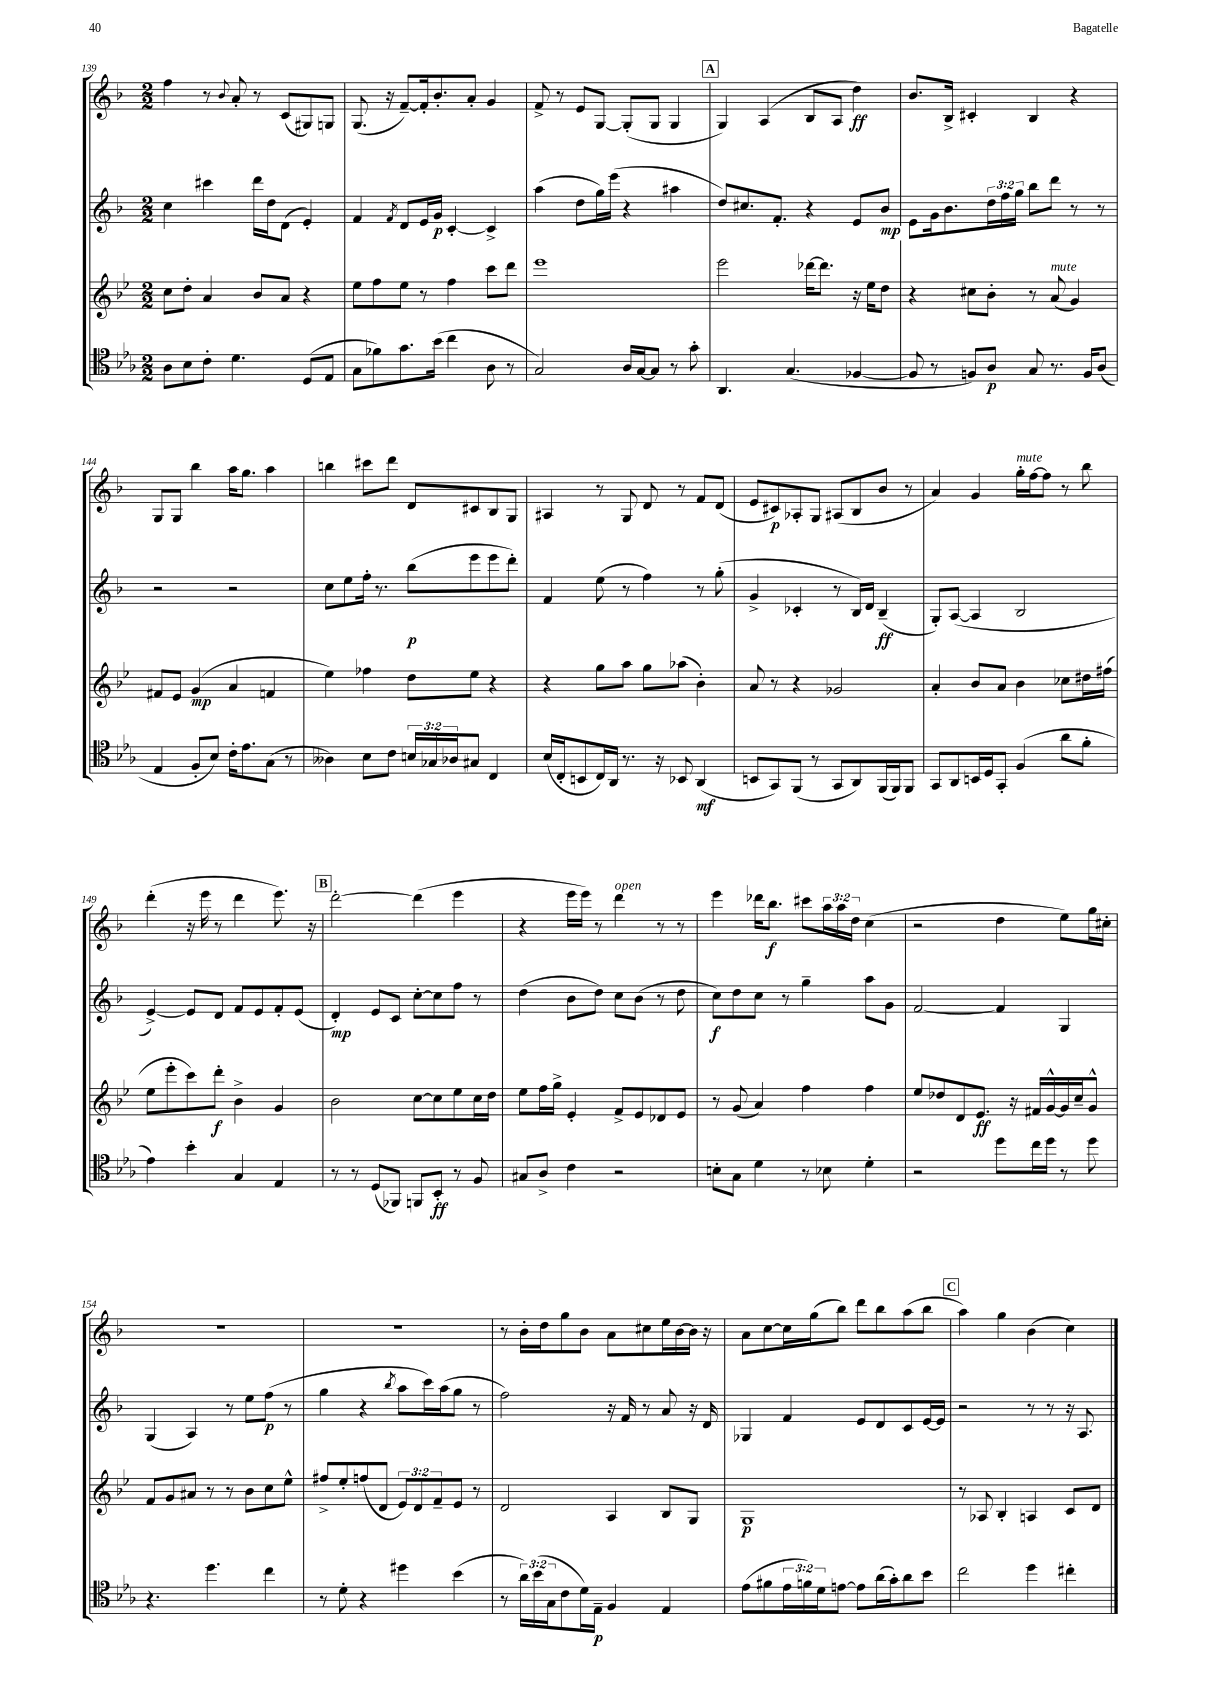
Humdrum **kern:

**kern	**kern	**kern	**kern
*staff4	*staff3	*staff2	*staff1
*clefC4	*clefG2	*clefG2	*clefG2
*k[b-e-a-]	*k[b-e-]	*k[b-]	*k[b-]
*M2/2	*M2/2	*M2/2	*M2/2
8A-	8cc	4cc	4ff
8B-	8dd'	.	.
8c'	4a	4ccc#	8r
.	.	.	8qqb-
4.d	.	.	8a'
.	8b-	16ddd	8r
.	.	16dd	.
.	8a	(8d	(8c
(8D	4r	4e')	8G#)
8E-	.	.	8G
=	=	=	=
8G	8ee-	4f	(8.G
8f-)	8ff	.	.
.	.	.	16r
.	.	8qf	.
8.g	8ee-	8d	[8f~)
.	8r	16e	16f']
(16b-	.	16g	8.b-'
4cc	4ff	[4c'	.
.	.	.	8a'
8A-	8ccc	4c^]	4g
8r	8ddd	.	.
=	=	=	=
2G)	1eee-	(4aa	8f^
.	.	.	8r
.	.	8dd	8e
.	.	16gg)	[8G
.	.	(16eee	.
16A-	.	4r	(8G']
[16G	.	.	.
8G]	.	.	8G
8r	.	4aa#	4G
8g'	.	.	.
=	=	=	=
4.AA-	2eee-	8dd)	4G)
.	.	8.cc#	.
.	.	.	(4A
.	.	8.f'	.
(4.G	.	.	.
.	[16ddd-	4r	8B-
.	8.ddd-]	.	.
.	.	.	8A
[4F-	16r	8e	4dd)
.	16ee-	.	.
.	8dd	8b-	.
=	=	=	=
8F-]	4r	8e	8.b-
8r	.	16g	.
.	.	8.b-	16B-^
8F)	8cc#	.	4c#'
8A-	8b-'	24dd	.
.	.	24ff	.
.	.	24gg	.
8G	8r	8bb-	4B-
8.r	(8a	8ddd	.
.	4g)	8r	4r
16F	.	.	.
(8A-	.	8r	.
=	=	=	=
4E-	8f#	2r	8G
.	8e-	.	8G
8F'	(4g	.	4bb-
8B-)	.	.	.
16c'	4a	2r	16aa
8.e-	.	.	8.gg
(8G	4f	.	4aa
8r	.	.	.
=	=	=	=
4A--)	4ee-)	8cc	4bb
.	.	8ee	.
8B-	4ff-	16ff'	8ccc#
.	.	8.r	.
8c	.	.	8ddd
24B	8dd	(8bb-	8d
24G-	.	.	.
24A-	.	.	.
8G#	8ee-	8eee	8c#
4C	4r	8eee	8B-
.	.	8ddd')	8G
=	=	=	=
(16B-	4r	4f	4A#
16C'	.	.	.
8BB	.	.	.
16C)	8gg	(8ee	8r
16AA-	.	.	.
8.r	8aa	8r	8G
.	8gg	4ff)	8d
16r	.	.	.
8BB-	(8aa-	.	8r
(4AA-	4b-')	8r	8f
.	.	(8gg'	(8d
=	=	=	=
8BB	8a	4g^	8e
8GG)	8r	.	8c#)
(8FF	4r	4c-'	8A-'
8r	.	.	8G
8GG	2g-	8r	(8A#
8AA-)	.	16B-)	8B-
.	.	16d	.
(16FF	.	(4B-~	8b-
16FF)	.	.	.
8FF	.	.	8r
=	=	=	=
8GG	4a'	8G')	4a)
8AA-	.	([8A	.
16BB	8b-	4A]	4g
16D	.	.	.
8GG'	8a	.	.
(4F	4b-	2B-	16gg'
.	.	.	[16ff
.	.	.	8ff]
8a-	8cc-	.	8r
8f'	16dd#	.	8bb-
.	(16ff#	.	.
=	=	=	=
4e-)	8ee-	[4e^)	(4ddd'
.	8eee-'	.	.
4b-'	8ccc)	8e]	16r
.	.	.	16eee
.	8ddd'	8d	8r
4G	4b-^	8f	4ddd
.	.	8e	.
4E-	4g	8f'	8.eee)
.	.	(8e	.
.	.	.	16r
=	=	=	=
8r	2b-	4d')	[2ddd'
8r	.	.	.
(8D	.	8e	.
8FF-)	.	8c	.
8FF	[8cc	[8cc'	(4ddd]
8BB-'	8cc]	8cc]	.
8r	8ee-	8ff	4eee
8F	16cc	8r	.
.	16dd	.	.
=	=	=	=
8G#	8ee-	(4dd	4r
8A-^	16ff	.	.
.	16gg^	.	.
4c	4e-'	8b-	16eee
.	.	.	16eee)
.	.	8dd)	8r
2r	8f^	8cc	4ddd
.	8e-	(8b-	.
.	8d-	8r	8r
.	8e-	8dd	8r
=	=	=	=
8B'	8r	8cc)	4eee
8G	(8g	8dd	.
4d	4a)	8cc	16ddd-
.	.	.	8.bb-
.	.	8r	.
8r	4ff	4gg~	8ccc#
8B-	.	.	24aa
.	.	.	24aa
.	.	.	24dd
4d'	4ff	8aa	(4cc
.	.	8g	.
=	=	=	=
2r	8ee-	[2f	2r
.	8dd-	.	.
.	8d	.	.
.	8.e-	.	.
8dd	.	4f]	4dd
.	16r	.	.
16cc	16f#	.	.
16dd	[16g^^	.	.
8r	16g]	4G	8ee)
.	16cc~	.	.
8dd	8g^^	.	16gg
.	.	.	16cc#'
=	=	=	=
4.r	8f	(4G	1r
.	8g	.	.
.	8a#	4A)	.
4.dd	8r	.	.
.	8r	8r	.
.	8b-	8ee	.
4cc	8cc	(8ff	.
.	8ee-^^	8r	.
=	=	=	=
8r	8ff#^	4gg	1r
8d'	8ee-'	.	.
4r	(8ff	4r	.
.	8d	.	.
.	.	8qbb-	.
4dd#	12e-)	8aa	.
.	12d	.	.
.	.	16ccc)	.
.	12f~	.	.
.	.	(16aa	.
(4b-	8e-	8gg	.
.	8r	8r	.
=	=	=	=
8r	2d	2ff)	8r
24a-)	.	.	16b-'
(24b-	.	.	.
.	.	.	16dd
24G	.	.	.
8c	.	.	8gg
16d)	.	.	8b-
16E-~	.	.	.
4F	4A	16r	8a
.	.	16f	.
.	.	8r	8cc#
4E-	8B-	8a	16ee
.	.	.	[16b-
.	8G	16r	16b-]
.	.	16d	16r
=	=	=	=
(8e-	1G	4G-	8a
8f#	.	.	[8cc
24e-	.	4f	16cc]
24f)	.	.	.
.	.	.	(16gg
24d	.	.	.
[8e	.	.	8bb-)
8e]	.	8e	8ddd
(16a-	.	8d	8bb-
16g')	.	.	.
8a-	.	8c	(8aa
8b-	.	[16e	8bb-
.	.	16e]	.
=	=	=	=
2cc	8r	2r	4aa)
.	8A-	.	.
.	4B-'	.	4gg
4dd	4A	8r	(4b-
.	.	8r	.
4cc#'	8c	16r	4cc)
.	.	8.A	.
.	8d	.	.
==	==	==	==
*-	*-	*-	*-
